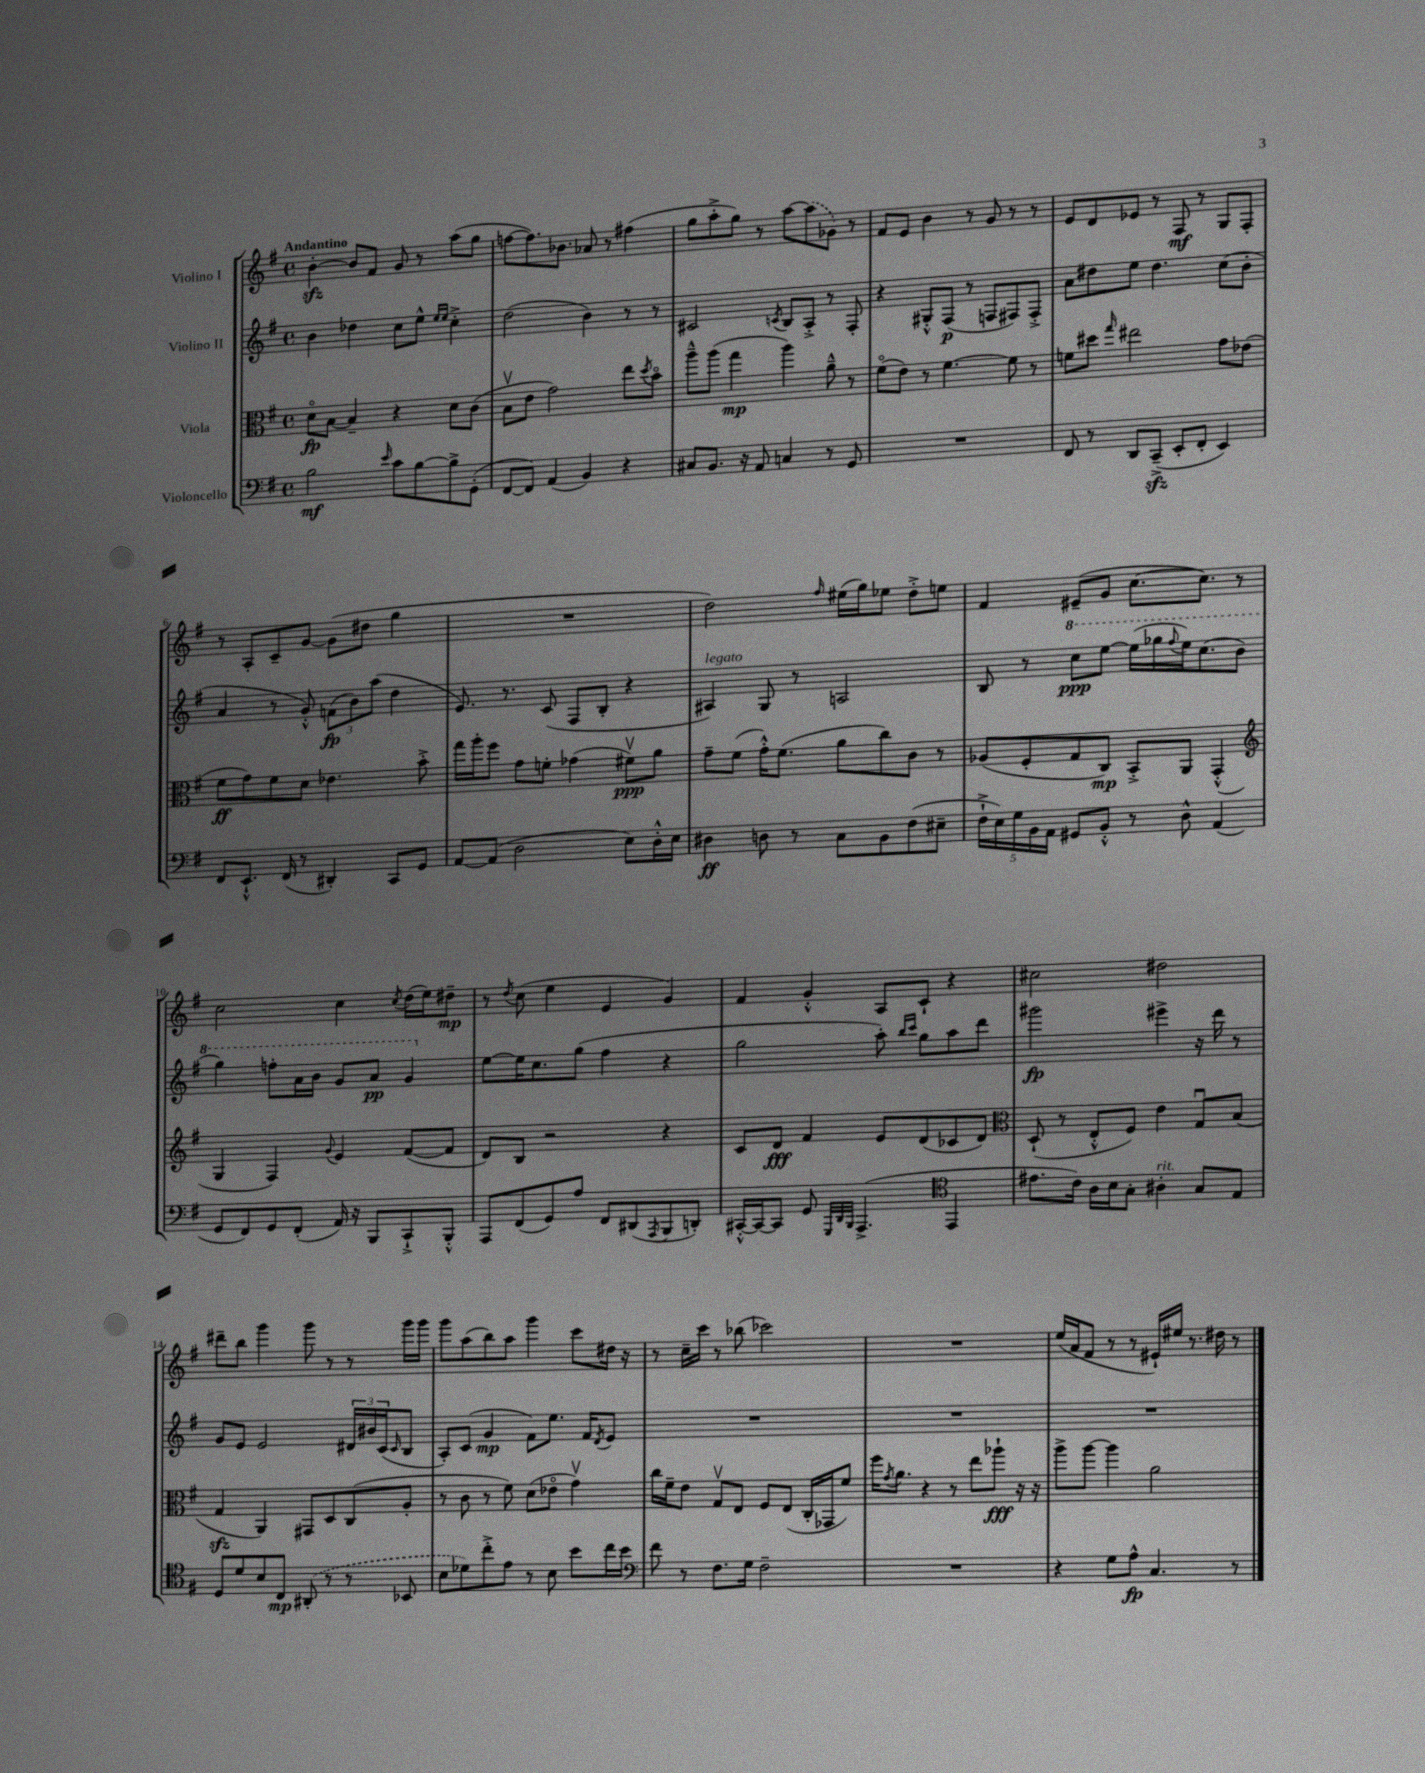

**kern	**kern	**kern	**kern
*staff4	*staff3	*staff2	*staff1
*clefF4	*clefC3	*clefG2	*clefG2
*k[f#]	*k[f#]	*k[f#]	*k[f#]
*M4/4	*M4/4	*M4/4	*M4/4
*met(c)	*met(c)	*met(c)	*met(c)
2B	8do	4b	[4b'
.	[8B	.	.
.	4B~]	4dd-	8b]
.	.	.	8f#
16qqe	.	.	.
8c	4r	8cc	8g
[8B	.	8ee^^	8r
.	.	16qqee	.
.	.	16qqee	.
8B^]	8d	4cc'^	(8aa
(8GG'	(8c	.	8gg
=	=	=	=
[8FF#	8Bv	(2dd	[8ff
8FF#])	8e	.	8.ff])
(4AA	2g)	.	.
.	.	.	8.b-
4BB)	.	4b)	8a-
.	.	.	8r
4r	8ee	8r	(4ff#
.	8qdd	.	.
.	8bo	8r	.
=	=	=	=
8C#	8aa~^^	2c#	8gg
8.BB	(8aa	.	8aa'^
.	4gg	.	8gg)
16r	.	.	.
8AA	.	.	8r
.	.	8qc	.
4C	4aa)	8B	[8aa
.	.	8A'^	(8aa]
8r	8a~^^	8r	8g-)
8GG	8r	8F#'	8r
=	=	=	=
1r	(8f#o	4r	8f#
.	8e)	.	8e
.	8r	8G#'^^	4b
.	[4.f#	(8F#	.
.	.	8r	8r
.	.	8F	8g
.	8f#]	8F#)	8r
.	8r	8F#'^	8r
=	=	=	=
8FF#	8f	8a	8e
8r	8dd#	8dd#	8d
.	16qqgg	.	.
8DD	2ee#	8ee	8e-
(8CC~^	.	4.dd#	8r
8EE'	.	.	8F#
8FF#'	.	.	8r
4EE)	8g	(8cc	8G
.	(8e-	8b'	8F#'
=	=	=	=
8FF#	8f#	4a	8r
8.EE`^^	8g)	.	8A'
.	8f#	8r	8c~
(16FF#	.	.	.
8r	8d	8g'^^)	[8g
4DD#')	4.e-	(12f	(8g]
.	.	12b)	.
.	.	.	8dd#
.	.	(12aa	.
8CC	.	4dd	4gg
8GG	8b'^	.	.
=	=	=	=
[8AA	16gg	8.e)	1r
.	16aa'	.	.
(8AA]	8ff#	.	.
.	.	8.r	.
2D	8g	.	.
.	8f'	(8c	.
.	(4g-	8F#	.
.	.	8B'	.
8E)	8f#v)	4r	.
16D'^^	8a	.	.
16E	.	.	.
=	=	=	=
4D#	8g~	4A#)	2dd)
.	(8f#	.	.
8D	16g'^^)	8G	.
.	(8.f#	.	.
8r	.	8r	.
.	.	.	16qqff#
8C	8a	2A	(16ee#
.	.	.	16gg)
8BB	8cc)	.	8ee-
(8F#	8c	.	8dd'^
8E#~	8r	.	8ee
=	=	=	=
20F#`^	(8A-	8B	4f#
20E)	.	.	.
20G	.	.	.
.	8F#'	8r	.
20BB	.	.	.
20AA	.	.	.
8GG#	8G	8ccc	(8e#~
8BB'^^	8C)	[8eee	8g
8r	8BB'^	(16eee]	[8.cc
.	.	16ggg-	.
.	.	8qqfff#	.
8D^^	8AA	16eee)	.
.	.	(8.ccc	8.cc])
(4AA	(4GG'^^	.	.
.	.	8bb	8r
=	=	=	=
*	*clefG2	*	*
8GG	4G	4ggg)	2cc
8FF#)	.	.	.
8GG	4F#)	8fff'	.
(8FF#'	.	16aa	.
.	.	16bb	.
.	8qqg	.	.
16AA)	4e	8gg	4cc
16r	.	.	.
8BBB	.	8aa	.
.	.	.	8qcc
8CC`^	([8f#	4gg	(16dd
.	.	.	16ee)
8BBB'^^	8f#]	.	8dd#~
=	=	=	=
8AAA	8d)	[8ee	8r
.	.	.	8qdd
(8FF#	8B	16ee]	(8cc
.	.	8.cc	.
8GG)	2r	.	4ee
8A	.	(8gg	.
8FF#	.	4ff#	4e
(8DD#	.	.	.
8qAAA	.	.	.
8BBB	4r	4r	4g)
8DD')	.	.	.
=	=	=	=
[16CC#'^^	8c	2gg	4f#
16CC#_	.	.	.
8CC#]	8d	.	.
8GG	4f#	.	4g'^^
32qqGGG	.	.	.
32qqDD	.	.	.
32qqBBB	.	.	.
(4.AAA^	.	.	.
.	8e	8aa')	8A
.	.	16qqbb	.
.	.	16qqccc	.
.	(8d	8gg	8c`
*clefC4	*	*	*
4EE	8c-	8aa	4r
.	8d)	8ddd	.
=	=	=	=
*	*clefC3	*	*
8.e#	(8D`	2ggg#	2cc#
.	8r	.	.
16c)	.	.	.
16A	8E'^^	.	.
16B	.	.	.
8G'	8F#)	.	.
4A#'	4e	4eee#^	2dd#
8G	8Gu	16r	.
.	.	16ddd	.
8E	(8B	8r	.
=	=	=	=
8D	4G	8g	8ddd#~
8d	.	8e	8bb
8B	4AA)	2e	4ggg
8C	.	.	.
(8AA#'	8GG#	.	8ggg
8r	8D	.	8r
8r	(8C	24d#	8r
.	.	24b#	.
.	.	(24c	.
.	.	16qqc	.
8BB-	8A'	8B	16ggg
.	.	.	16ggg
=	=	=	=
8B	8r	8A')	8ggg
8d-)	8c	(8c	(8aa
8cc'^	8r	4g	8bb)
8e	8f#)	.	8aa
8r	(8d	8f#)	4ggg
8B	8e-o	8.ee	.
8b	4gv)	.	8ccc
.	.	16f#	.
.	.	8qd	.
16cc	.	8e	16dd#
16b	.	.	16r
=	=	=	=
*clefF4	*	*	*
8f#	16cc	1r	8r
.	16f#~	.	.
8r	8e	.	16cc~
.	.	.	16ccc
8.F#	8Gv	.	8r
.	8E	.	(8bb-
16G	.	.	.
2F#~	8F#	.	2ccc-)
.	(8E	.	.
.	16C'	.	.
.	16GG-	.	.
.	8f#)	.	.
=	=	=	=
1r	16ff#	1r	1r
.	8qg	.	.
.	8.a	.	.
.	4r	.	.
.	8r	.	.
.	8ee	.	.
.	8aa-`	.	.
.	16r	.	.
.	16r	.	.
=	=	=	=
4r	8aa^	1r	(16ee
.	.	.	16a
.	[8aa	.	8f#
8G	4aa]	.	8r
8A^^	.	.	8r
4.C	2a	.	16e#`)
.	.	.	16ee#
.	.	.	8.r
.	.	.	16dd#
8r	.	.	8r
==	==	==	==
*-	*-	*-	*-
